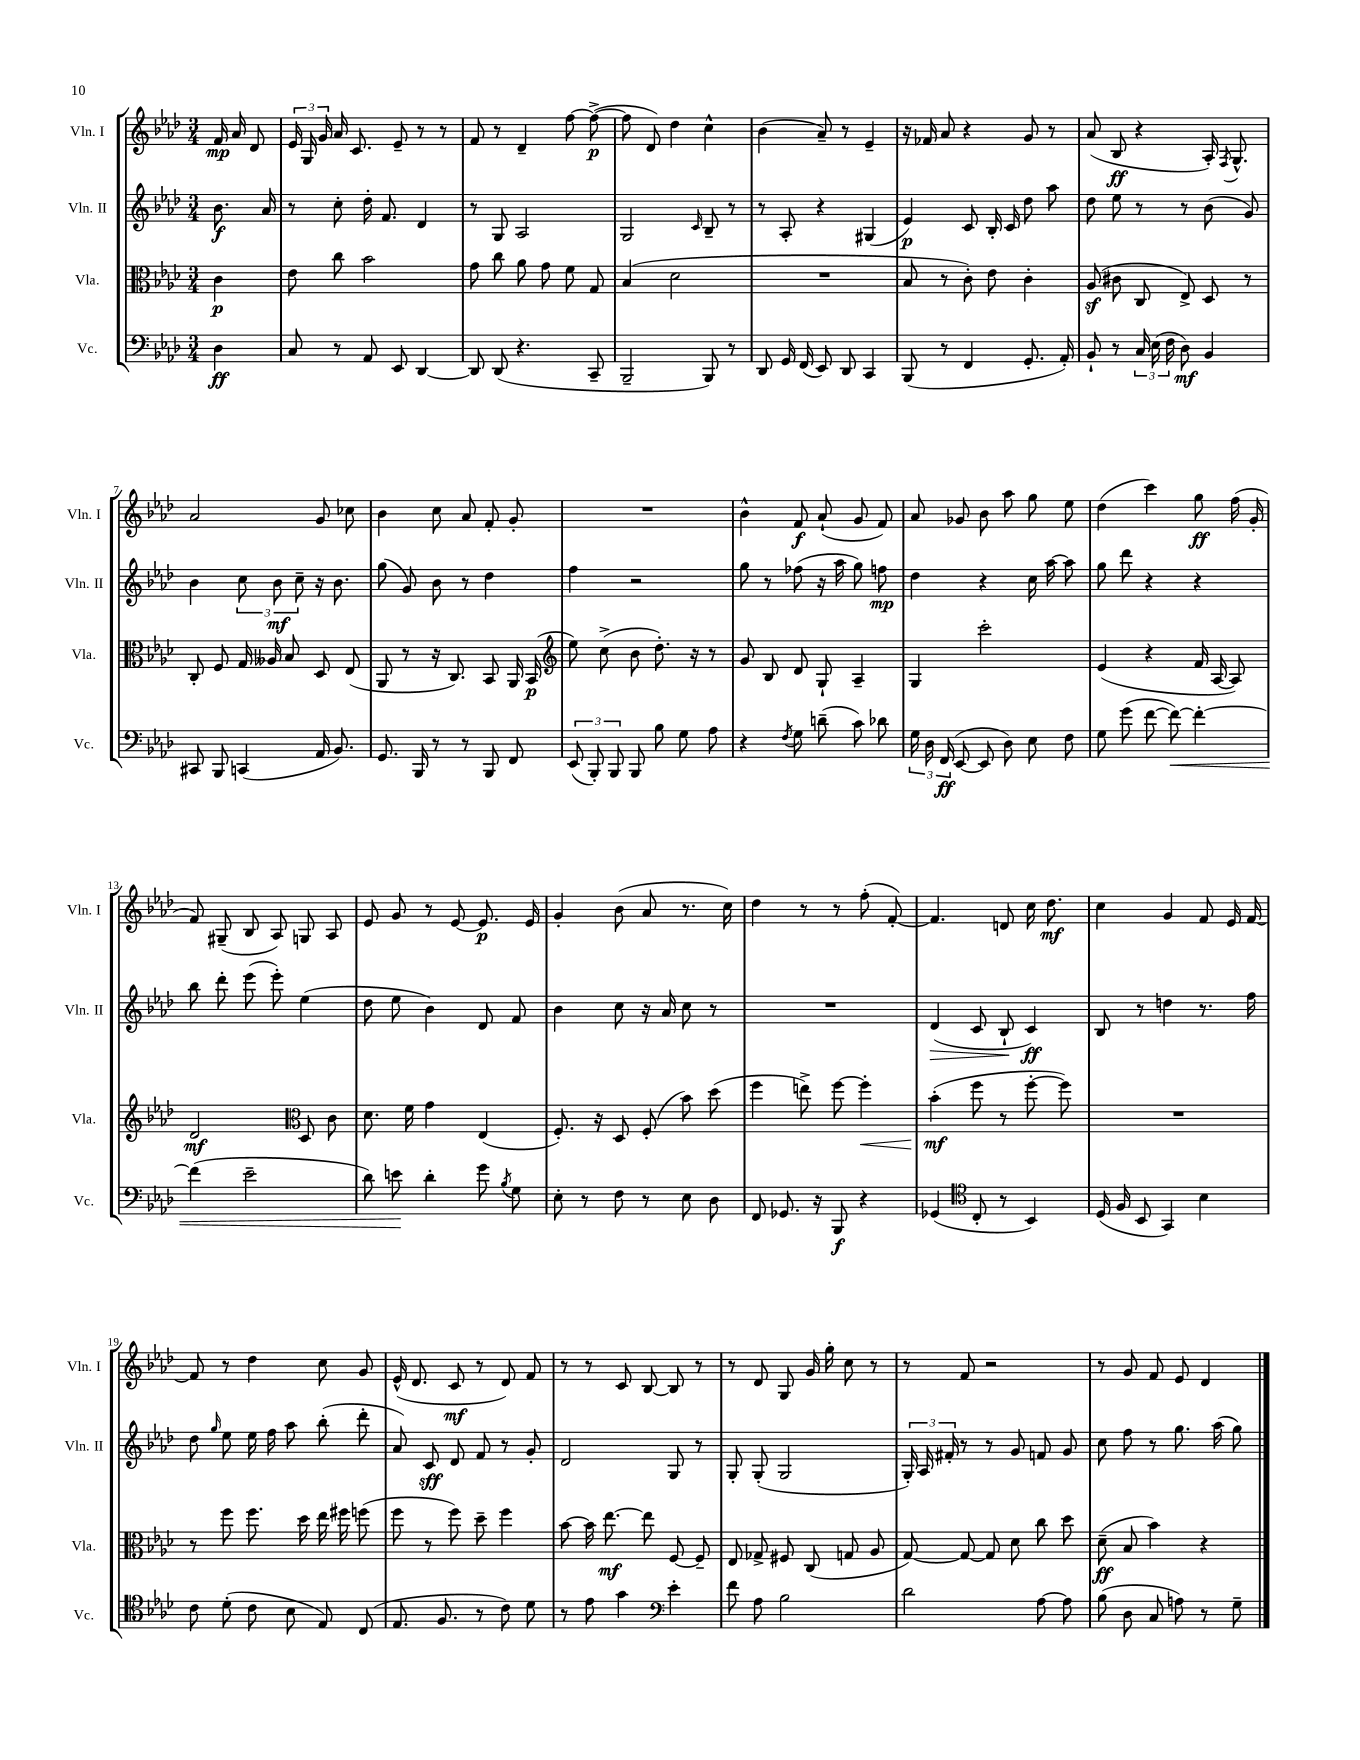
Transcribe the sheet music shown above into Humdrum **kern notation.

**kern	**kern	**kern	**kern
*staff4	*staff3	*staff2	*staff1
*clefF4	*clefC3	*clefG2	*clefG2
*k[b-e-a-d-]	*k[b-e-a-d-]	*k[b-e-a-d-]	*k[b-e-a-d-]
*M3/4	*M3/4	*M3/4	*M3/4
4D-	4c	8.b-	16f
.	.	.	16a-
.	.	.	8d-
.	.	16a-	.
=	=	=	=
8C	8e-	8r	24e-
.	.	.	24G
.	.	.	24g
8r	8cc	8cc'	16a-
.	.	.	8.c
8AA-	2b-	16dd-'	.
.	.	8.f	.
8EE-	.	.	8e-~
[4DD-	.	4d-	8r
.	.	.	8r
=	=	=	=
8DD-]	8g	8r	8f
(8DD-	8cc	8G	8r
4.r	8a-	2A-	4d-~
.	8g	.	.
.	8f	.	[8ff
8CC~	8G	.	(8ff^_
=	=	=	=
2BBB-~	(4B-	2G	8ff]
.	.	.	8d-)
.	2d-	.	4dd-
.	.	16qqc	.
8BBB-)	.	8B-~	4cc^^
8r	.	8r	.
=	=	=	=
8DD-	2.r	8r	(4b-
16GG	.	8A-'	.
(16FF	.	.	.
8EE-)	.	4r	8a-~)
8DD-	.	.	8r
4CC	.	(4G#	4e-~
=	=	=	=
(8BBB-	8B-	4e-)	16r
.	.	.	16f-
8r	8r	.	8a-
4FF	8c')	8c	4r
.	8e-	16B-'	.
.	.	16c	.
8.GG'	4c'	8dd-	8g
.	.	8aa-	8r
16AA-')	.	.	.
=	=	=	=
8BB-`	(8A-	8dd-	(8a-
8r	8c#	8ee-	8B-
24C	8C	8r	4r
(24E-	.	.	.
24F	.	.	.
8D-)	8E-^)	8r	.
4BB-	8D-	(8b-	16A-')
.	.	.	8qF
.	.	.	8.G^^
.	8r	8g)	.
=	=	=	=
8CC#	8C'	4b-	2a-
8BBB-	8F	.	.
(4CC	16G	12cc	.
.	16A--	.	.
.	.	12b-	.
.	8B-	.	.
.	.	12cc~	.
16AA-	8D-	16r	8g
8.BB-)	.	8.b-	.
.	(8E-	.	8cc-
=	=	=	=
8.GG	8AA-	(8gg	4b-
.	8r	8g)	.
16BBB-	.	.	.
8r	16r	8b-	8cc
.	8.C)	.	.
8r	.	8r	8a-
8BBB-	8BB-	4dd-	8f'
8FF	16AA-	.	8g'
.	(16BB-	.	.
=	=	=	=
*	*clefG2	*	*
(12EE-	8ee-)	4ff	2.r
12BBB-')	.	.	.
.	(8cc^	.	.
12BBB-	.	.	.
8BBB-	8b-	2r	.
8B-	8.dd-')	.	.
8G	.	.	.
.	16r	.	.
8A-	8r	.	.
=	=	=	=
4r	8g	8gg	4b-^^
.	8B-	8r	.
8qF	.	.	.
8G	8d-	(8ff-	8f
(8d~	8G`	16r	(8a-`
.	.	16aa-	.
8c)	4A-~	8gg)	8g
8d-	.	8ff	8f)
=	=	=	=
24G	4G	4dd-	8a-
24D-	.	.	.
(24FF	.	.	.
[8EE-	.	.	8g-
8EE-]	2ccc'	4r	8b-
8D-)	.	.	8aa-
8E-	.	16cc	8gg
.	.	[16aa-	.
8F	.	8aa-]	8ee-
=	=	=	=
8G	(4e-	8gg	(4dd-
(8g	.	8ddd-	.
[8f	4r	4r	4ccc)
8f_)	.	.	.
4f'_	16f	4r	8gg
.	[16A-	.	.
.	8A-])	.	(16ff
.	.	.	16g'
=	=	=	=
(4f]	2d-	8bb-	8f)
.	.	8ddd-'	(8G#~
2e-~	.	(8eee-	8B-
.	.	8eee-')	8A-)
*	*clefC3	*	*
.	8D-	(4ee-	8G
.	8c	.	8A-
=	=	=	=
8d-)	8.d-	8dd-	8e-
8e	.	8ee-	8g
.	16f	.	.
4d-'	4g	4b-)	8r
.	.	.	[8e-
8g	(4E-	8d-	8.e-]
8qB-	.	.	.
8G	.	8f	.
.	.	.	16e-
=	=	=	=
8E-'	8.F')	4b-	4g'
8r	.	.	.
.	16r	.	.
8F	8D-	8cc	(8b-
8r	(8F'	16r	8a-
.	.	16a-	.
8E-	8b-)	8cc	8.r
8D-	(8dd-	8r	.
.	.	.	16cc)
=	=	=	=
8FF	4ff	2.r	4dd-
8.GG-	.	.	.
.	8ee^)	.	8r
16r	.	.	.
8BBB-	[8ff	.	8r
4r	4ff']	.	(8ff'
.	.	.	[8f')
=	=	=	=
(4GG-	(4b-'	(4d-	4.f]
*clefC4	*	*	*
8C'	8ff	8c	.
8r	8r	8B-`	8d
4BB-)	[8ff'	4c)	16cc
.	.	.	8.dd-
.	8ff])	.	.
=	=	=	=
(16D-	2.r	8B-	4cc
16F	.	.	.
8BB-	.	8r	.
4GG)	.	4dd	4g
4B-	.	8.r	8f
.	.	.	16e-
.	.	16ff	[16f
=	=	=	=
8c	8r	8dd-	8f]
.	.	16qqgg	.
(8d-'	8ff	8ee-	8r
8c	8.ff	16ee-	4dd-
.	.	16ff	.
8B-	.	8aa-	.
.	16dd-	.	.
8E-)	16ee-	(8bb-'	8cc
.	16ff#	.	.
(8C	(8ff	8ddd-'	8g
=	=	=	=
8.E-	8ff	8a-)	(16e-^^
.	.	.	8.d-
.	8r	8c	.
8.F	.	.	.
.	8ff)	8d-	8c
8r	8dd-~	8f	8r
8c)	4ff	8r	8d-)
8d-	.	8g'	8f
=	=	=	=
8r	[8b-	2d-	8r
8e-	16b-]	.	8r
.	[8.ee-	.	.
4g	.	.	8c
.	8ee-]	.	[8B-
*clefF4	*	*	*
4e-'	[8F	8G	8B-]
.	8F~]	8r	8r
=	=	=	=
8f	8E-	8G'	8r
8A-	8G-^	(8G'	8d-
2B-	8F#	2G	8G
.	(8C	.	16g
.	.	.	16gg'
.	8G	.	8cc
.	8A-	.	8r
=	=	=	=
2d-	[8G)	24G')	8r
.	.	24A-	.
.	.	24f#'	.
.	8G_	8r	8f
.	8G]	8r	2r
.	8d-	8g	.
[8A-	8cc	8f	.
8A-]	8dd-	8g	.
=	=	=	=
(8B-	(8d-~	8cc	8r
8D-	8B-	8ff	8g
8C	4b-)	8r	8f
8A)	.	8.gg	8e-
8r	4r	.	4d-
.	.	(16aa-	.
8G~	.	8gg)	.
==	==	==	==
*-	*-	*-	*-
